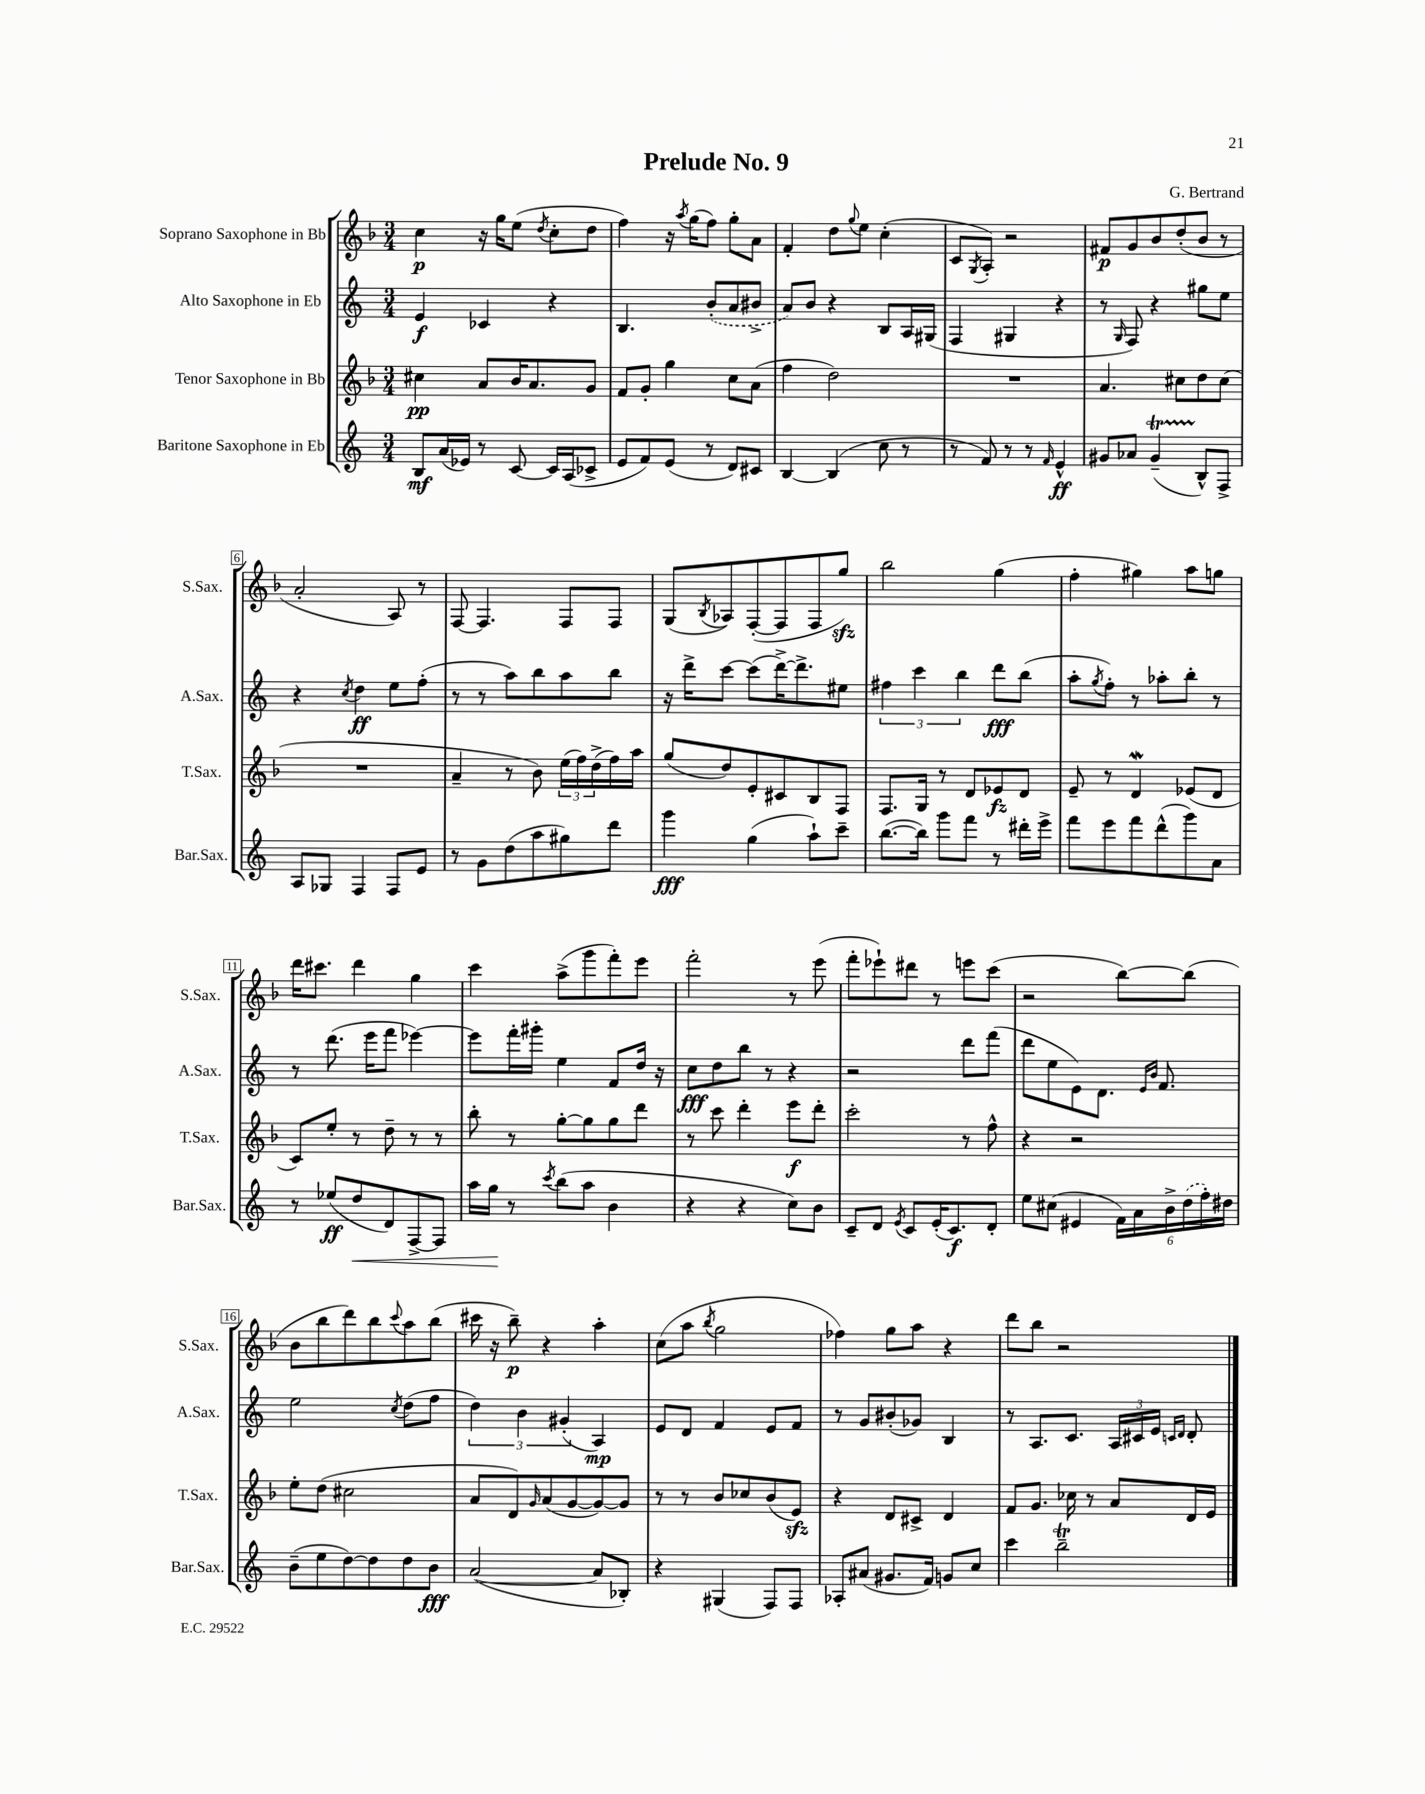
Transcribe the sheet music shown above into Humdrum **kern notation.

**kern	**dynam	**kern	**dynam	**kern	**dynam	**kern	**dynam
*part4	*part4	*part3	*part3	*part2	*part2	*part1	*part1
*staff4	*staff4	*staff3	*staff3	*staff2	*staff2	*staff1	*staff1
*I"Baritone Saxophone in Eb	*	*I"Tenor Saxophone in Bb	*	*I"Alto Saxophone in Eb	*	*I"Soprano Saxophone in Bb	*
*I'Bar.Sax.	*	*I'T.Sax.	*	*I'A.Sax.	*	*I'S.Sax.	*
*clefG2	*	*clefG2	*	*clefG2	*	*clefG2	*
*k[]	*	*k[b-]	*	*k[]	*	*k[b-]	*
*M3/4	*	*M3/4	*	*M3/4	*	*M3/4	*
=1	=1	=1	=1	=1	=1	=1	=1
8B/L	mf	4cc#X\	pp	4e/	f	4cc\	p
(16a/L	.	.	.	.	.	.	.
16e-X/JJ)	.	.	.	.	.	.	.
8r	.	8a/L	.	4c-X/	.	16r	.
.	.	.	.	.	.	16gg\KL	.
[8c/	.	16b-/K	.	.	.	(8ee\J	.
.	.	8.a/	.	.	.	.	.
.	.	.	.	.	.	8qdd/	.
16c/LL]	.	.	.	4r	.	8cc'\L	.
(16A/J	.	.	.	.	.	.	.
8c-X^/J	.	8g/J	.	.	.	8dd\J	.
=2	=2	=2	=2	=2	=2	=2	=2
8e/L	.	8f/L	.	4.B/	.	4ff\)	.
8f/)	.	8g'/J	.	.	.	.	.
(8e/J	.	4gg\	.	.	.	16r	.
.	.	.	.	.	.	8qaa/	.
.	.	.	.	.	.	(16gg\KL	.
8r	.	.	.	(8b'/L	.	8ff\J)	.
8d/L)	.	8cc\L	.	8a/	.	8gg'\L	.
8c#X/J	.	(8a\J	.	8b#X^/J	.	8a\J	.
=3	=3	=3	=3	=3	=3	=3	=3
[4B/	.	4ff\	.	8a/L)	.	4f'/	.
.	.	.	.	8b/J	.	.	.
(4B/]	.	2dd\)	.	4r	.	8dd\L	.
.	.	.	.	.	.	8qqgg/	.
.	.	.	.	.	.	8ee\J	.
8cc\	.	.	.	8B/L	.	(4cc'\	.
8r	.	.	.	16A/L	.	.	.
.	.	.	.	(16G#X/JJ	.	.	.
=4	=4	=4	=4	=4	=4	=4	=4
8r	.	2.r	.	4F/	.	8c/L	.
.	.	.	.	.	.	8qG/	.
8f/)	.	.	.	.	.	8A'/J)	.
8r	.	.	.	4G#X/	.	2r	.
8r	.	.	.	.	.	.	.
16qqf/	.	.	.	.	.	.	.
4e^^/	ff	.	.	4r	.	.	.
=5	=5	=5	=5	=5	=5	=5	=5
8g#X/L	.	4.a/	.	8r	.	8f#X/L	p
.	.	.	.	16qqG/	.	.	.
8a-X/J	.	.	.	8F/)	.	8g/	.
(4g#t~/	.	.	.	4r	.	8b-/	.
.	.	8cc#X\L	.	.	.	(8dd'/	.
8B^^/L)	.	8dd\	.	8gg#X\L	.	8b-/J	.
8F^/J	.	(8cc#\J	.	8ee\J	.	8r	.
!!LO:LB:g=z
=6	=6	=6	=6	=6	=6	=6	=6
8A/L	.	2.r	.	4r	.	2a'/	.
8G-X/J	.	.	.	.	.	.	.
.	.	.	.	8qcc/	.	.	.
4F/	.	.	.	4dd\	ff	.	.
8F/L	.	.	.	8ee\L	.	8A/)	.
8e/J	.	.	.	(8ff'\J	.	8r	.
=7	=7	=7	=7	=7	=7	=7	=7
8r	.	4a~/	.	8r	.	[8F/	.
8g\L	.	.	.	8r	.	4.F/]	.
(8dd\	.	8r	.	8aa\L)	.	.	.
8aa\	.	8b-\)	.	8bb\	.	.	.
8gg#X\)	.	(24ee\LL	.	8aa\	.	8F/L	.
.	.	24ff\)	.	.	.	.	.
.	.	(24dd^\	.	.	.	.	.
8ddd\J	.	16ff\)	.	8bb\J	.	8F/J	.
.	.	16aa\JJ	.	.	.	.	.
=8	=8	=8	=8	=8	=8	=8	=8
4ggg\	fff	(8gg/L	.	16r	.	(8G/L	.
.	.	.	.	16ddd^\KL	.	.	.
.	.	.	.	.	.	8qB-/	.
.	.	8dd/)	.	[8ccc\J	.	8A-X/)	.
(4gg\	.	8e'/	.	(8ccc\L]	.	([8F'/	.
.	.	8c#X/	.	[16ddd^\K)	.	8F/]	.
.	.	.	.	8.ddd^\]	.	.	.
8aa`\L)	.	8B-/	.	.	.	8F/	.
8ccc~\J	.	8F/J	.	8ee#X\J	.	8ggzz/J)	.
=9	=9	=9	=9	=9	=9	=9	=9
([8.bb\L	.	8.F/L	.	6ff#X\	.	2bb-\	.
.	.	.	.	6ccc\	.	.	.
16bb\Jk])	.	16G/Jk	.	.	.	.	.
8ggg\L	.	8r	.	.	.	.	.
.	.	.	.	6bb\	.	.	.
8fff\J	.	8d/L	.	.	.	.	.
8r	.	8e-X/	fz	8ddd\L	fff	(4gg\	.
16ddd#X'\LL	.	8d/J	.	(8bb\J	.	.	.
16eee^\JJ	.	.	.	.	.	.	.
=10	=10	=10	=10	=10	=10	=10	=10
8fff\L	.	8e~/	.	8aa'\L	.	4ff'\	.
.	.	.	.	8qgg/	.	.	.
8eee\	.	8r	.	8ff'\J)	.	.	.
8fff\	.	4dW/	.	8r	.	4gg#X\)	.
(8ddd^^\	.	.	.	8aa-X'\L	.	.	.
8ggg\)	.	(8e-X/L	.	8bb'\J	.	8aa\L	.
8a\J	.	8d/J	.	8r	.	8ggn\J	.
!!LO:LB:g=z
=11	=11	=11	=11	=11	=11	=11	=11
8r	.	8c/L)	.	8r	.	16ddd\KL	.
.	.	.	.	.	.	8.ccc#X\J	.
(8ee-X/L	ff	8ee'/J	.	(8.ddd\	.	.	.
!	!LO:HP:b	!	!	!	!	!	!
8dd/	<	8r	.	.	.	4ddd\	.
.	.	.	.	16eee\KL	.	.	.
8d/)	.	8dd~\	.	8fff\J	.	.	.
[8F^/	.	8r	.	[4eee-X\)	.	4gg\	.
8F/J]	.	8r	.	.	.	.	.
=12	=12	=12	=12	=12	=12	=12	=12
16aa\LL	.	8bb-'\	.	8eee-\L]	.	4ccc\	.
16gg\JJ	.	.	.	.	.	.	.
8r	[	8r	.	16fff'\L	.	.	.
.	.	.	.	16ggg#X'\JJ	.	.	.
8qccc/	.	.	.	.	.	.	.
(8bb\L	.	[8gg'\L	.	4ee\	.	(8aa^\L	.
8aa\J	.	8gg\]	.	.	.	8ggg\	.
4b\	.	8gg\	.	8f/L	.	8fff'\)	.
.	.	8ddd\J	.	16dd/Jk	.	8eee\J	.
.	.	.	.	16r	.	.	.
=13	=13	=13	=13	=13	=13	=13	=13
4r	.	8r	.	8cc\L	fff	2fff'\	.
.	.	8ccc\	.	8dd\	.	.	.
4r	.	4ddd'\	.	8bb\J	.	.	.
.	.	.	.	8r	.	.	.
8cc\L)	.	8eee\L	f	4r	.	8r	.
8b\J	.	8ddd'\J	.	.	.	(8eee\	.
=14	=14	=14	=14	=14	=14	=14	=14
8c~/L	.	2ccc'\	.	2r	.	8fff'\L	.
8d/J	.	.	.	.	.	8eee-X`\)	.
8qe/	.	.	.	.	.	.	.
8c/L	.	.	.	.	.	8ddd#X\J	.
(16e'/K	.	.	.	.	.	8r	.
8.c/)	f	.	.	.	.	.	.
.	.	8r	.	8ddd\L	.	8eeen\L	.
8d'/J	.	8ff^^\	.	(8fff\J	.	(8ccc\J	.
=15	=15	=15	=15	=15	=15	=15	=15
8ee\L	.	4r	.	8ddd\L	.	2r	.
(8cc#X\J	.	.	.	8ee\	.	.	.
4e#X/	.	2r	.	8e\)	.	.	.
.	.	.	.	8.d\J	.	.	.
24f\LL)	.	.	.	.	.	[8bb-\L)	.
24a\	.	.	.	.	.	.	.
.	.	.	.	16qqe/LL	.	.	.
.	.	.	.	16qqb/JJ	.	.	.
.	.	.	.	8.f/	.	.	.
24b^\	.	.	.	.	.	.	.
(24dd\	.	.	.	.	.	(8bb-\J]	.
24ff'\)	.	.	.	.	.	.	.
24dd#X\JJ	.	.	.	.	.	.	.
!!LO:LB:g=z
=16	=16	=16	=16	=16	=16	=16	=16
(8b~\L	.	8ee'\L	.	2ee\	.	8b-\L	.
8ee\	.	(8dd\J	.	.	.	8bb-\	.
[8dd\)	.	2cc#X\	.	.	.	8ddd\)	.
8dd\]	.	.	.	.	.	8bb-\	.
.	.	.	.	8qcc/	.	8qqccc/	.
8dd\	.	.	.	(8dd\L	.	8aa\	.
8b\J	fff	.	.	8ff\J	.	(8bb-\J	.
=17	=17	=17	=17	=17	=17	=17	=17
([2a/	.	8a/L	.	6dd\)	.	16ccc#X\	.
.	.	.	.	.	.	16r	.
.	.	8d/)	.	.	.	8bb-~\)	p
.	.	.	.	6b\	.	.	.
.	.	16qqg/	.	.	.	.	.
.	.	(8a/	.	.	.	4r	.
.	.	.	.	(6g#X'/	.	.	.
.	.	[8g/	.	.	.	.	.
8a/L]	.	8g/_)	.	4A/)	mp	4aa'\	.
8B-X'/J)	.	8g/J]	.	.	.	.	.
=18	=18	=18	=18	=18	=18	=18	=18
4r	.	8r	.	8e/L	.	(8cc\L	.
.	.	8r	.	8d/J	.	8aa\J	.
.	.	.	.	.	.	8qbb-/	.
(4G#X/	.	8b-/L	.	4f/	.	2gg\	.
.	.	8cc-X/	.	.	.	.	.
8F/L)	.	(8b-/	.	8e/L	.	.	.
8F/J	.	8ezz/J)	.	8f/J	.	.	.
=19	=19	=19	=19	=19	=19	=19	=19
8A-X'/L	.	4r	.	8r	.	4ff-X\)	.
(8a#X/J	.	.	.	8g/L	.	.	.
8.g#X/L	.	8d/L	.	(8b#X'/	.	8gg\L	.
.	.	8c#X^/J	.	8g-X/J)	.	8aa\J	.
16f/Jk)	.	.	.	.	.	.	.
8gn/L	.	4d/	.	4B/	.	4r	.
8cc/J	.	.	.	.	.	.	.
=20	=20	=20	=20	=20	=20	=20	=20
4ccc\	.	8f/L	.	8r	.	8ddd\L	.
.	.	8.g/J	.	8.A/L	.	8bb-\J	.
2bbt~\	.	.	.	.	.	2r	.
.	.	16cc-X\	.	8.c/J	.	.	.
.	.	8r	.	.	.	.	.
.	.	8a/L	.	24A/LL	.	.	.
.	.	.	.	24c#X/	.	.	.
.	.	.	.	24e/JJ	.	.	.
.	.	.	.	16qqcn/LL	.	.	.
.	.	.	.	16qqd/JJ	.	.	.
.	.	16d/L	.	8d'/	.	.	.
.	.	16e/JJ	.	.	.	.	.
==	==	==	==	==	==	==	==
*-	*-	*-	*-	*-	*-	*-	*-
